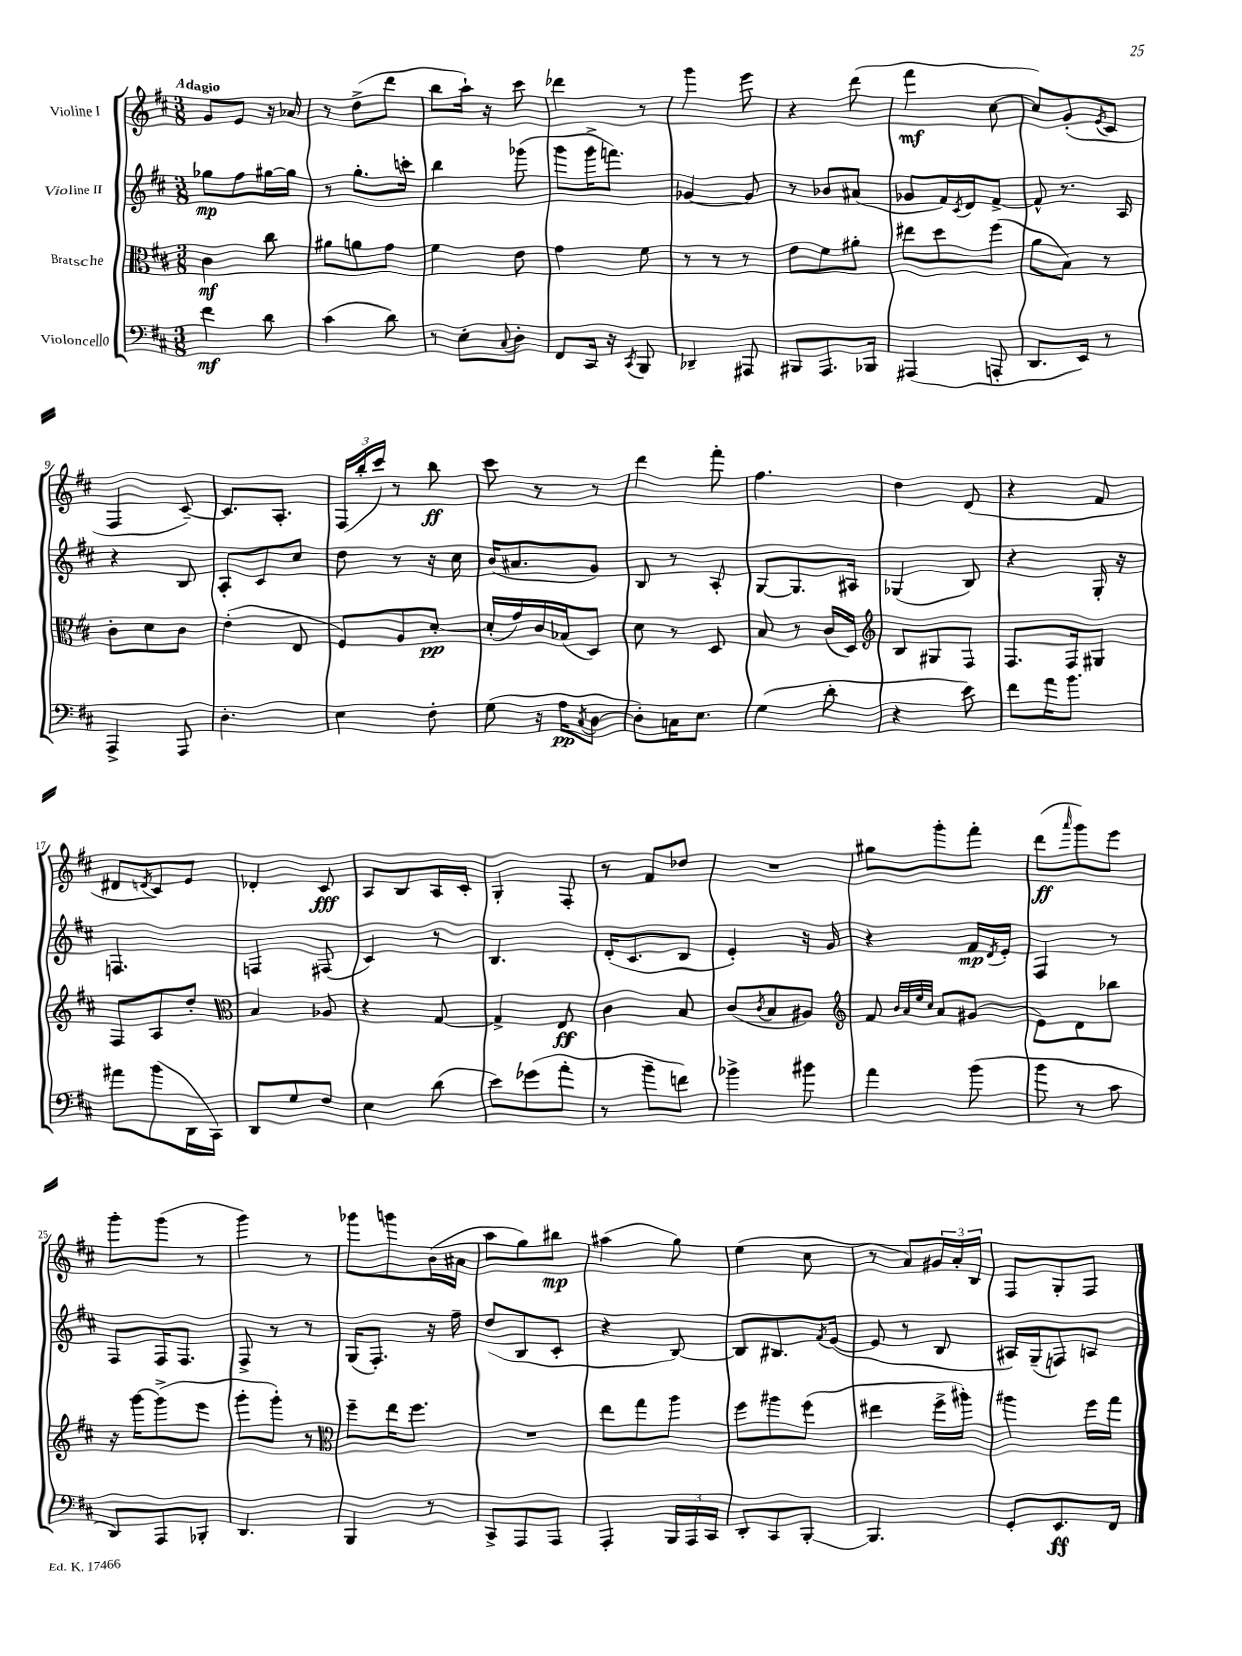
<<
\new StaffGroup <<
\new Staff = "s0" \with { instrumentName = "Violine I" } {
    \clef treble \key d \major \numericTimeSignature \time 3/8 \tempo "Adagio"
    g'8 e'8 r16 aes'16 |
    r8 d''8->( d'''8 |
    b''8 a''16-!) r16 cis'''8 |
    des'''4 r8 |
    g'''4 e'''8 |
    r4 d'''8( |
    fis'''4\mf cis''8~ |
    cis''8) g'8-.( \acciaccatura { e'8 } cis'8 |
    fis4 cis'8~--) |
    cis'8. a8.-. |
    \tuplet 3/2 { fis16( b''16-. cis'''16) } r8 b''8\ff |
    cis'''8 r8 r8 |
    d'''4 fis'''8-. |
    fis''4. |
    d''4 d'8( |
    r4 fis'8 |
    dis'8 \acciaccatura { d'8 } cis'8) e'8 |
    des'4-. cis'8\fff |
    a8 b8 a16 cis'16-. |
    g4-. fis8-. |
    r8 fis'8 des''8 |
    R4. |
    gis''8 g'''8-. fis'''8-. |
    d'''8\ff( \grace { a'''16 } g'''8) e'''8 |
    g'''8-. g'''8( r8 |
    g'''4) r8 |
    ges'''8 g'''8 b'16( ais'16 |
    a''8 g''8) bis''8\mp |
    ais''4( g''8) |
    e''4( cis''8 |
    r8 a'8) \tuplet 3/2 { gis'16 a'16-. b16 } |
    fis8 g8-. fis8 \bar "|." |
}
\new Staff = "s1" \with { instrumentName = "Violine II" } {
    \clef treble \key d \major \numericTimeSignature \time 3/8
    ges''8\mp fis''8 gis''16~ gis''16 |
    r8 g''8.-. c'''16-. |
    b''4 ges'''8( |
    g'''8 g'''16-> f'''8.) |
    ges'4~ ges'8 |
    r8 bes'8 ais'8( |
    ges'8 fis'16) \acciaccatura { cis'8 } d'16 fis'8~-> |
    fis'8-^ r8. a16 |
    r4 b8 |
    a8-. cis'8 cis''8 |
    d''8 r8 r16 cis''16 |
    b'16( ais'8. g'8) |
    b8 r8 a8-. |
    g8~ g8. ais16 |
    ges4( b8) |
    r4 g16-. r16 |
    f4. |
    f4 fis8( |
    cis'4) r8 |
    b4. |
    d'16-.( cis'8. b8 |
    e'4-.) r16 g'16 |
    r4 fis'16\mp \acciaccatura { d'8 } e'16-. |
    fis4 r8 |
    fis8 fis16 fis8. |
    fis8-> r8 r8 |
    g16( fis8.-.) r16 fis''16-- |
    d''8( b8 cis'8-. |
    r4 b8~) |
    b8 bis8. \acciaccatura { fis'8 } e'16~( |
    e'8 r8 b8 |
    ais16) g16--( f8) a8 \bar "|." |
}
\new Staff = "s2" \with { instrumentName = "Bratsche" } {
    \clef alto \key d \major \numericTimeSignature \time 3/8
    cis'4\mf cis''8 |
    ais'8 a'8 g'8 |
    fis'4 e'8 |
    g'4 fis'8 |
    r8 r8 r8 |
    e'8 fis'8 ais'8-. |
    eis''8 d''8 fis''8( |
    a'8 b8) r8 |
    cis'8-. d'8 cis'8 |
    e'4-.( e8 |
    fis8) a8 d'8~-.\pp |
    d'16-.( g'16) cis'16 bes16( d8) |
    d'8 r8 d8 |
    b8 r8 cis'16( d16) |
    \clef treble b8 gis8 fis8 |
    fis8. fis16 gis8 |
    fis8 a8 d''8-. |
    \clef alto b4 aes8 |
    r4 g8~ |
    g4-> e8\ff |
    cis'4 b8 |
    cis'8( \acciaccatura { cis'8 } b8 ais8) |
    \clef treble fis'8 \grace { b'32 a'32 e''32 cis''32 } a'8 gis'8( |
    e'8) d'8 bes''8 |
    r16 g'''16~ g'''8->( e'''8 |
    g'''8-. g'''8-.) r8 |
    \clef alto fis''8-- e''16 fis''8. |
    R4. |
    e''8 g''8 a''8 |
    fis''8 ais''8 fis''8( |
    eis''4 fis''16-> ais''16-.) |
    ais''4 fis''16 g''16 \bar "|." |
}
\new Staff = "s3" \with { instrumentName = "Violoncello" } {
    \clef bass \key d \major \numericTimeSignature \time 3/8
    fis'4\mf d'8 |
    cis'4( d'8) |
    r8 e8-. \appoggiatura { cis8 } d8-. |
    fis,8 cis,16 r16 \acciaccatura { cis,8 } b,,8 |
    des,4-- ais,,8 |
    bis,,8 a,,8. bes,,16 |
    ais,,4( a,,8-. |
    d,8. e,16) r8 |
    a,,4-> a,,8 |
    d4.-. |
    e4 fis8-. |
    g8( r16 a16\pp \acciaccatura { cis8 } d8~ |
    d8-.) c16 e8. |
    g4( d'8-. |
    r4 e'8) |
    fis'8 a'16 b'8. |
    ais'8 b'8( d,16 cis,16) |
    d,8 g8 fis8 |
    e4 d'8( |
    e'8) ges'8( a'8-. |
    r8 b'8-- f'8) |
    bes'4-> bis'8 |
    a'4 b'8( |
    b'8 r8 cis'8 |
    d,8) a,,8 bes,,8-. |
    d,4. |
    b,,4 r8 |
    cis,8-> a,,8 a,,8 |
    a,,4-. \tuplet 3/2 { b,,16 a,,16 cis,16 } |
    d,8-. cis,8 b,,8~-. |
    b,,4. |
    g,8-. e,8.\ff fis,16 \bar "|." |
}
>>
>>
